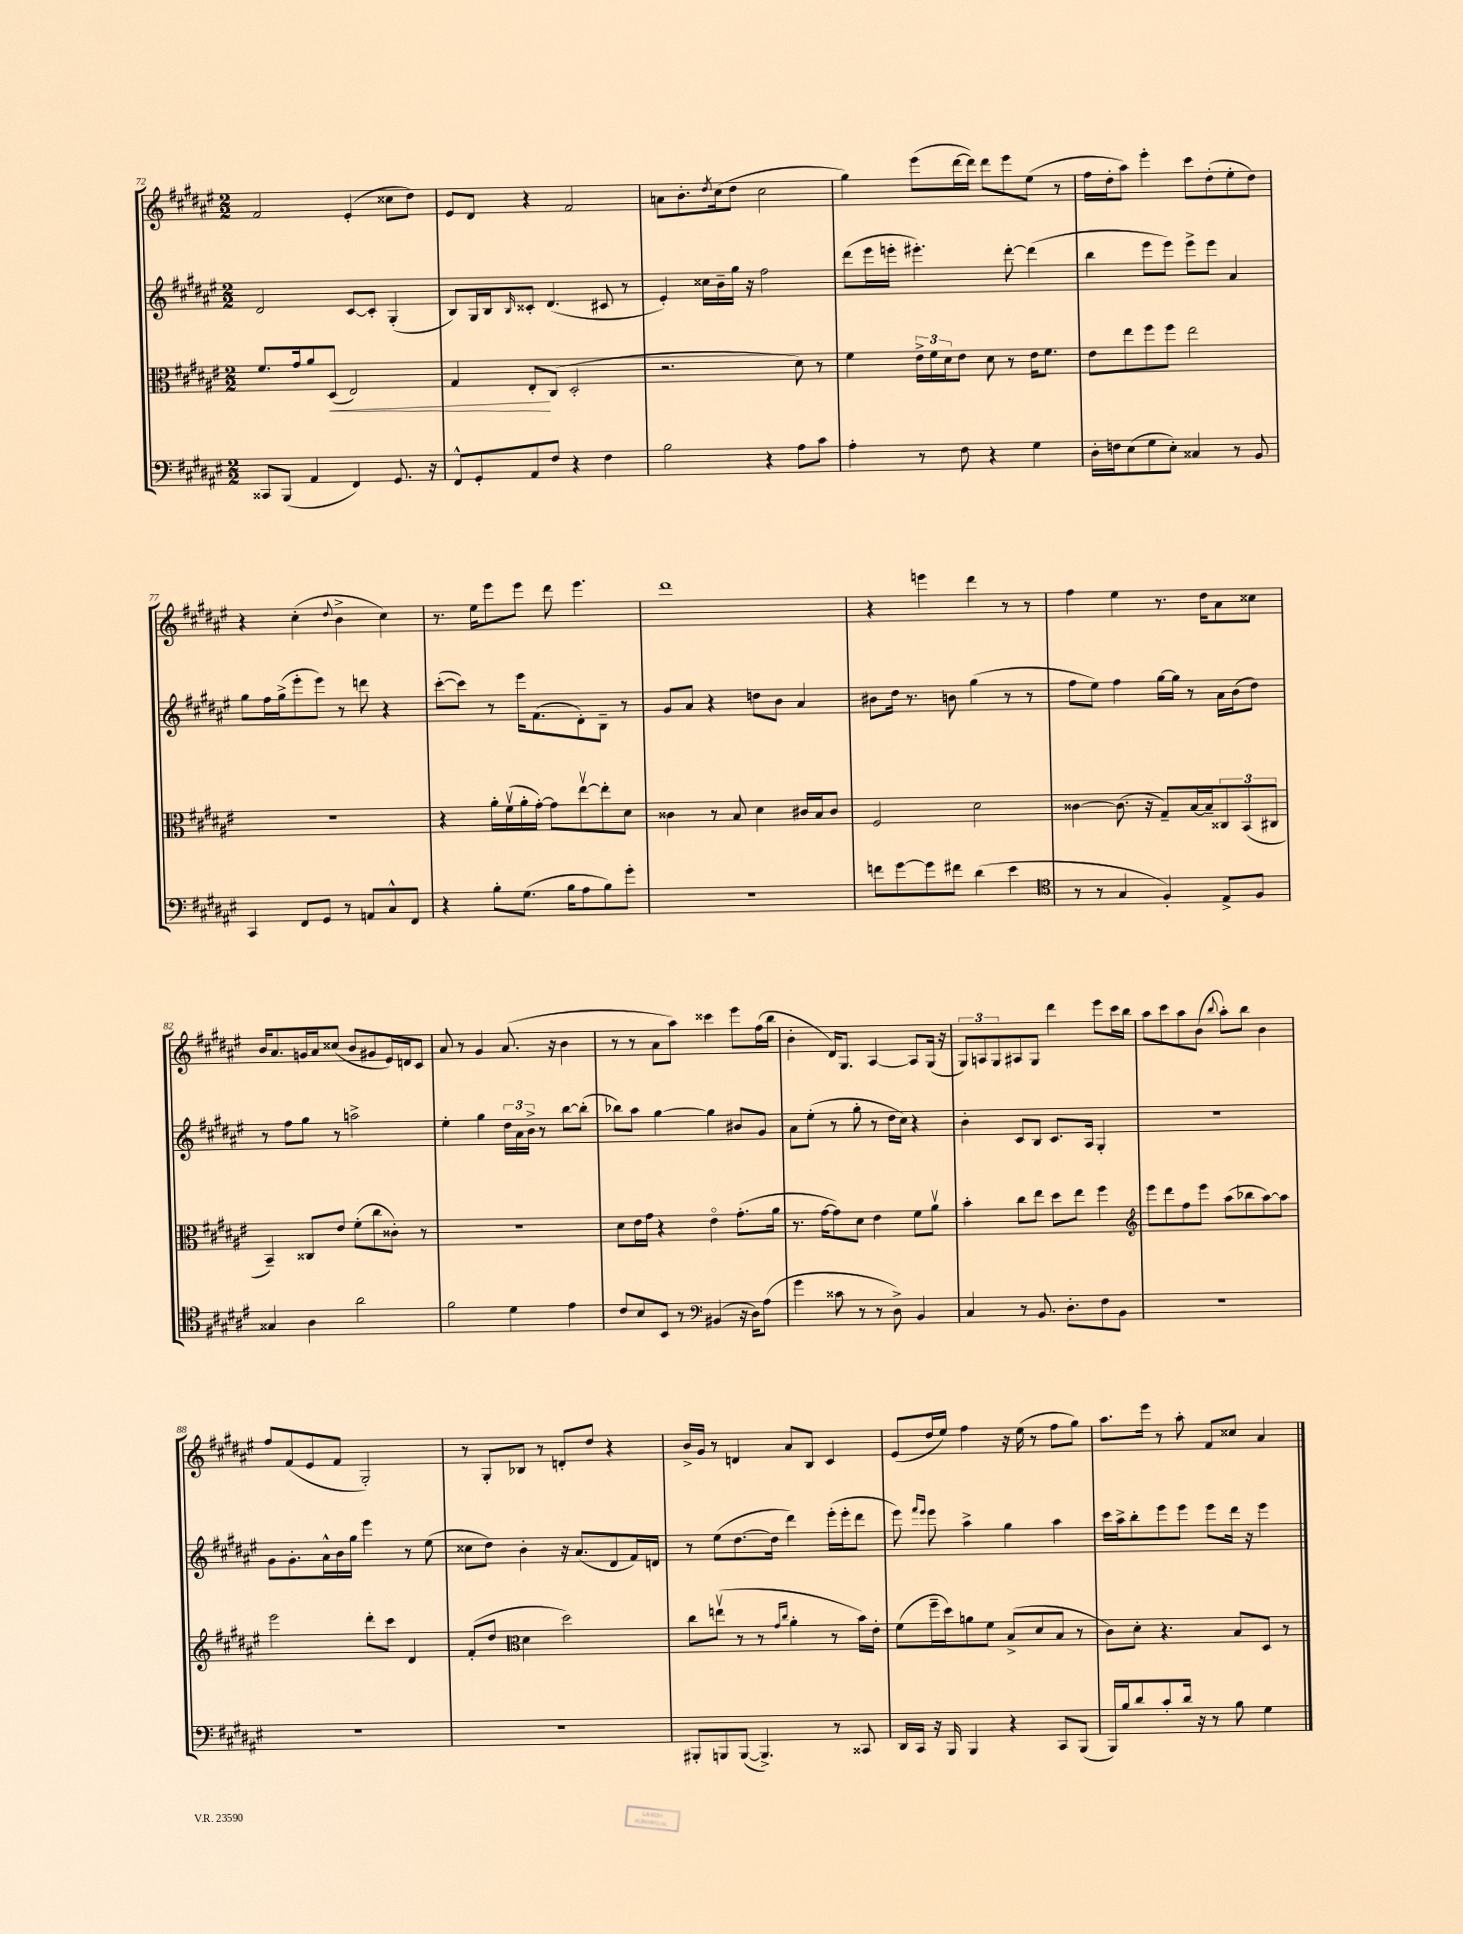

**kern	**kern	**dynam	**kern	**kern
*part4	*part3	*part3	*part2	*part1
*staff4	*staff3	*staff3	*staff2	*staff1
*clefF4	*clefC3	*	*clefG2	*clefG2
*k[f#c#g#d#a#e#]	*k[f#c#g#d#a#e#]	*	*k[f#c#g#d#a#e#]	*k[f#c#g#d#a#e#]
*M2/2	*M2/2	*	*M2/2	*M2/2
=72	=72	=72	=72	=72
8CC##X/L	8.f#/L	.	2d#/	2f#/
(8BBB/J	.	.	.	.
.	16g#/k	.	.	.
4AA#/	8a#/	.	.	.
!	!	!LO:HP:b	!	!
.	(8D#/J	<	.	.
4FF#/)	2E#/)	.	[8c#/L	(4e#'/
.	.	.	8c#'/J]	.
8.GG#/	.	.	(4G#'/	8cc##X\L
.	.	.	.	8dd#\J)
16r	.	.	.	.
=73	=73	=73	=73	=73
8FF#^^/L	4G#/	.	8B/L)	8e#/L
8GG#'/	.	.	16G#/L	8d#/J
.	.	.	16B/J	.
.	.	.	16qqB/	.
8AA#/	8E#'/L	.	8c##X'/J	4r
8F#/J	(8C#/J	[	(4.d#/	.
4r	2D#'/	.	.	2f#/
4F#\	.	.	8c#X/	.
.	.	.	8r	.
=74	=74	=74	=74	=74
2B\	2.r	.	4e#'/)	8an\L
.	.	.	.	8.b'\
.	.	.	16cc##X\LL	.
.	.	.	.	8qdd#/
.	.	.	16b~\	(16cc#\k
.	.	.	16gg#\JJ	8dd#\J
.	.	.	16r	.
4r	.	.	2ff#\	2cc#\
8A#\L	8d#\)	.	.	.
8c#\J	8r	.	.	.
=75	=75	=75	=75	=75
4A#'\	4f#\	.	(8ddd#\L	4gg#\)
.	.	.	16eee#\L	.
.	.	.	16eeen'\JJ	.
8r	24e#^\LL	.	4.eee#X'\)	(8eee#\L
.	24f#\	.	.	.
.	24d#\J	.	.	.
8F#\	8e#\J	.	.	[16ddd#\L
.	.	.	.	16ddd#\JJ])
4r	8d#\	.	.	8ddd#\L
.	8r	.	[8ddd#'\	8eee#\
4G#\	16e#\KL	.	(4ddd#\]	(8ee#\J
.	8.f#\J	.	.	.
.	.	.	.	8r
=76	=76	=76	=76	=76
16D#'\LL	8e#\L	.	4bb\	16ff#\LL
16Fn\J	.	.	.	16dd#'\J
(8E#\	8ee#\	.	.	8aa#\J)
8G#\	8ff#\	.	8eee#\L	4eee#'\
8E#'\J)	8ff#\J	.	8eee#\J)	.
4C##X/	2ee#\	.	8eee#^\L	8ccc#\L
.	.	.	8eee#\J	(8dd#'\
8r	.	.	4a#/	8ee#'\
8BB/	.	.	.	8dd#\J)
!!LO:LB:g=z
=77	=77	=77	=77	=77
4CC#/	1r	.	8gg#\L	4r
.	.	.	16ff#\L	.
.	.	.	(16gg#^\J	.
8FF#/L	.	.	8eee#'\	(4cc#'\
8GG#/J	.	.	8eee#\J)	.
.	.	.	.	8qqdd#/
8r	.	.	8r	4b^\
8AAn/L	.	.	8dddn\	.
8C#^^/	.	.	4r	4cc#\)
8FF#/J	.	.	.	.
=78	=78	=78	=78	=78
4r	4r	.	([8ccc#'\L	8.r
.	.	.	8ccc#\J])	.
.	.	.	.	16ee#\KL
8B'\L	16a#'\LL	.	8r	8eee#\
.	(16f#v\	.	.	.
(8.G#\J	16a#'\	.	16eee#\KL	8eee#\J
.	[16g#'\JJ)	.	(8.f#\	.
.	8g#\L]	.	.	8ddd#\
16B\KL	.	.	.	.
8A#\	[8ee#v\	.	8d#'\)	4.eee#\
8B\)	8ee#'\]	.	8B~\J	.
8g#'\J	8d#\J	.	8r	.
=79	=79	=79	=79	=79
1r	4c##X\	.	8g#/L	1ddd#
.	.	.	8a#/J	.
.	8r	.	4r	.
.	8B/	.	.	.
.	4d#\	.	8ddn\L	.
.	.	.	8b\J	.
.	16c#X/LL	.	4a#/	.
.	16B/J	.	.	.
.	8c#/J	.	.	.
=80	=80	=80	=80	=80
8fn\L	2F#/	.	8b#X\L	4r
[8g#\	.	.	16dd#\Jk	.
.	.	.	8.r	.
8g#\]	.	.	.	4eeen\
8f#X\J	.	.	8bn\	.
(4d#\	2d#\	.	(4gg#\	4ddd#\
4e#\	.	.	8r	8r
.	.	.	8r	8r
=81	=81	=81	=81	=81
*clefC4	*	*	*	*
8r	[4c##X\	.	8ff#\L	4ff#\
8r	.	.	8ee#\J)	.
4G#/	(8.c##\]	.	4ff#\	4ee#\
.	16r	.	.	.
4F#'/)	8G#~/L)	.	[16gg#\LL	8.r
.	.	.	16gg#\JJ]	.
.	[16B/L	.	8r	.
.	16B~/J]	.	.	16dd#\KL
8E#^/L	12C##X/	.	16a#\LL	8a#\
.	.	.	(16b\J	.
.	(12BB/	.	.	.
8F#/J	.	.	8dd#\J)	8cc##X\J
.	12C#X/J	.	.	.
!!LO:LB:g=z
=82	=82	=82	=82	=82
4G##X/	4BB~/)	.	8r	16b/KL
.	.	.	.	8.a#/
.	.	.	8ff#\L	.
4A#\	8C##X/L	.	8gg#\J	16gn/L
.	.	.	.	16a#/J
.	8e#/J	.	8r	(8cc##X/J
2a#\	(8f#'\L	.	2aan^\	8b/L
.	8cc#\	.	.	8g#X/
.	8c##X'\J)	.	.	16e#/L)
.	.	.	.	16dn/J
.	8r	.	.	8c#/J
=83	=83	=83	=83	=83
2f#\	1r	.	4ee#'\	8a#/
.	.	.	.	8r
.	.	.	4gg#\	4g#/
4d#\	.	.	24dd#\LL	(8.a#/
.	.	.	24a#\	.
.	.	.	24b^\JJ	.
.	.	.	8r	.
.	.	.	.	16r
4e#\	.	.	[8bb\L	4b\
.	.	.	(8bb'\J]	.
=84	=84	=84	=84	=84
8c#/L	8d#\L	.	8bb-X\L)	8r
8B/	16e#\L	.	8aa#\J	8r
.	16g#\JJ	.	.	.
8BB/J	4r	.	[4gg#\	8a#\L
8r	.	.	.	8aa#\J)
*clefF4	*	*	*	*
(4BB#X/	4e#\	.	4gg#\]	4ccc##X\
16r	(8.g#'\L	.	8b#X/L	8eee#\L
16D#\KL)	.	.	.	.
(8A#\J	.	.	8g#/J	(16ff#\L
.	16a#\Jk	.	.	16bb\JJ
=85	=85	=85	=85	=85
4g#\	8.r	.	8a#\L	4b'\
.	.	.	(8ee#'\J	.
.	[16g#\KL	.	.	.
8c##X\	8g#\])	.	8r	16d#/KL)
.	.	.	.	8.G#/J
8r	8d#\J	.	8gg#'\	.
8r	4e#\	.	8r	[4A#/
8D#^\)	.	.	16dd#\LL	.
.	.	.	16cc#\JJ)	.
4BB/	8f#\L	.	4r	8A#/L]
.	8a#v\J	.	.	(16G#/Jk
.	.	.	.	16r
=86	=86	=86	=86	=86
4C#/	4b'\	.	4b'\	12G#/L)
.	.	.	.	12An/
.	.	.	.	12G#/
8r	8cc#\L	.	8c#/L	8A#X/
8.BB/	8ee#\J	.	8B/J	8G#/J
.	8dd#\L	.	8.c#/L	4ddd#\
8.D#'\L	.	.	.	.
.	8ee#\J	.	.	.
.	.	.	16A#/Jk	.
8F#\	4ff#\	.	4G#'/	8eee#\L
8BB\J	.	.	.	16ccc#\L
.	.	.	.	16bb\JJ
=87	=87	=87	=87	=87
*	*clefG2	*	*	*
1r	8eee#\L	.	1r	8aa#\L
.	8ddd#\	.	.	8ccc#\
.	8ff#\	.	.	8aa#\
.	8eee#\J	.	.	(8b\J
.	.	.	.	8qqbb/
.	(8aa#\L	.	.	8aa#'\L)
.	8bb-X\	.	.	8bb\J
.	[8aa#\)	.	.	4b\
.	8aa#\J]	.	.	.
!!LO:LB:g=z
=88	=88	=88	=88	=88
1r	2eee#\	.	8g#\L	8ff#/L
.	.	.	8.g#'\	(8f#/
.	.	.	.	8e#/
.	.	.	16a#^^\L	.
.	.	.	16b\	8f#/J
.	.	.	16gg#\JJ	.
.	8ddd#'\L	.	4eee#\	2G#'/)
.	8ccc#\J	.	.	.
.	4d#/	.	8r	.
.	.	.	(8ee#\	.
=89	=89	=89	=89	=89
1r	(8f#'/L	.	8cc##X\L	8r
.	8dd#/J	.	8dd#\J)	8G#'/L
*	*clefC3	*	*	*
.	4d#\	.	4b'\	8B-X/J
.	.	.	.	8r
.	2dd#\)	.	16r	8dn'/L
.	.	.	(8.a#/L	.
.	.	.	.	8dd#/J
.	.	.	8d#/	4r
.	.	.	16f#/L)	.
.	.	.	16dn/JJ	.
=90	=90	=90	=90	=90
8BBB#X'/L	8cc#\L	.	8r	16b^/LL
.	.	.	.	16g#/JJ
8BBBn/	(8eenv\J	.	(8ee#\L	8r
([8BBB/J	8r	.	[8.dd#\	4dn/
4.BBB^/])	8r	.	.	.
.	.	.	16dd#\Jk]	.
.	16qqg#/LL	.	.	.
.	16qqcc#/JJ	.	.	.
.	4a#'\	.	4ddd#\)	8a#/L
.	.	.	.	8B/J
8r	8r	.	(16eee#'\LL	4c#/
.	.	.	16eee#'\J	.
8CC##X/	16b\LL)	.	8ddd#\J	.
.	16e#'\JJ	.	.	.
=91	=91	=91	=91	=91
16DD#/LL	(8f#\L	.	8eee#\)	(8e#/L
16CC#/JJ	.	.	.	.
.	.	.	16qqfff#/LL	.
.	.	.	16qqeee#/JJ	.
16r	16ff#~\L	.	8eee#\	16dd#/L
16BBB/	16dd#\J)	.	.	16ee#/JJ)
4BBB/	8an\	.	4aa#^\	4ff#\
.	8f#\J	.	.	.
4r	(8B^/L	.	4gg#\	16r
.	.	.	.	(16ee#\
.	8d#/	.	.	8r
8CC#/L	8B/J	.	4aa#\	8ff#\L
(8BBB/J	8r	.	.	8gg#\J)
=92	=92	=92	=92	=92
16BBB/LL)	8c#\L)	.	16ccc#\LL	8.aa#\L
16B/J	.	.	16aa#^\J	.
8d#/	8d#'\J	.	8bb'\	.
.	.	.	.	16eee#\Jk
8c#'/	4.r	.	8eee#\	8r
16d#/Jk	.	.	8eee#\J	8aa#'\
16r	.	.	.	.
8r	.	.	8eee#\L	8f#/L
8B\	8B/L	.	16ddd#\Jk	8cc##X/J
.	.	.	16r	.
4G#\	8D#/J	.	4eee#\	4a#/
.	8r	.	.	.
==	==	==	==	==
*-	*-	*-	*-	*-
